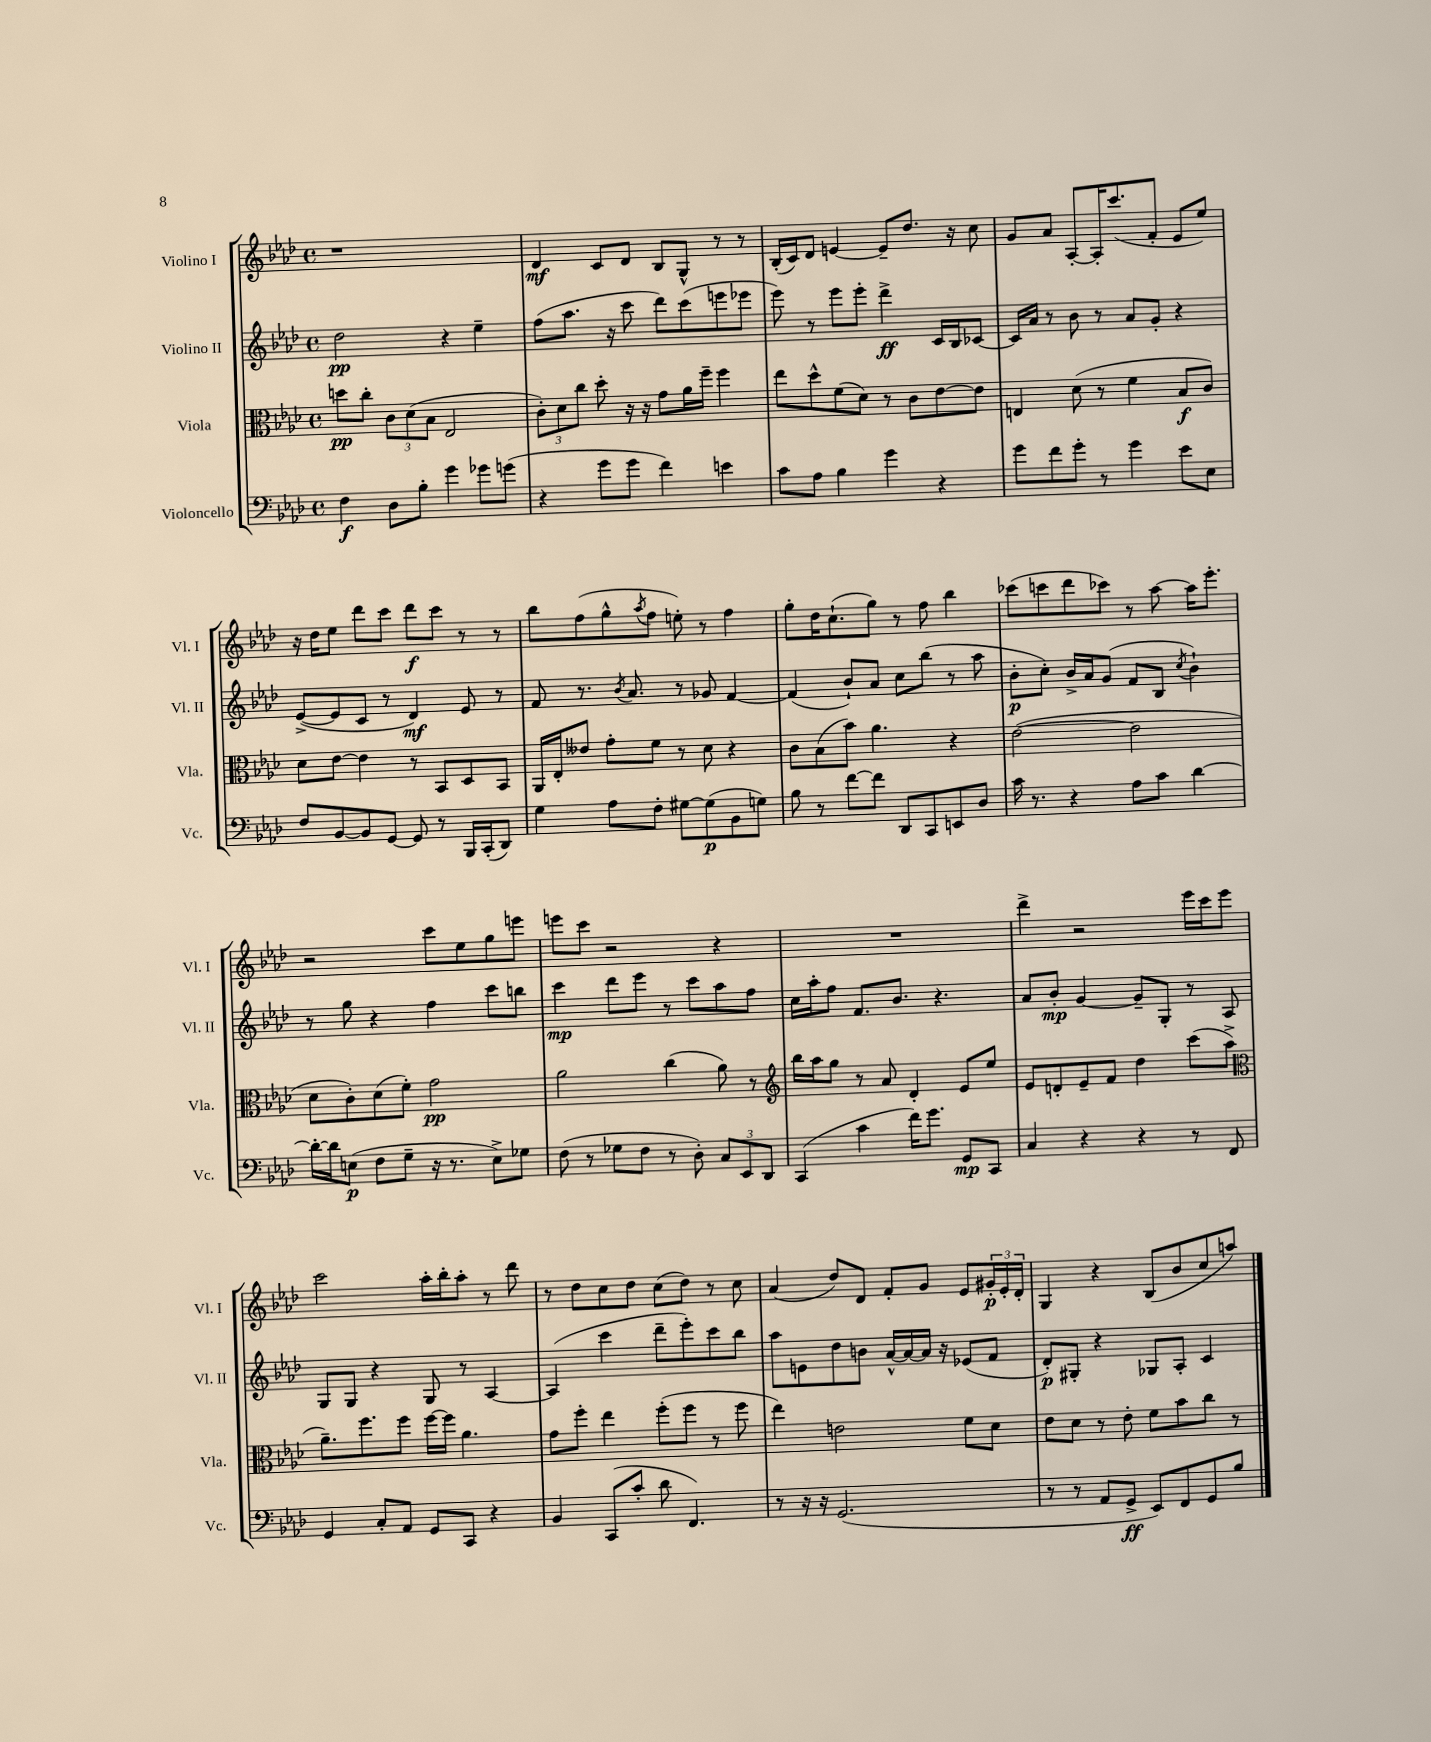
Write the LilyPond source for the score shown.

<<
\new StaffGroup <<
\new Staff = "s0" \with { instrumentName = "Violino I" shortInstrumentName = "Vl. I" } {
    \clef treble \key aes \major \defaultTimeSignature \time 4/4
    r1 |
    des'4\mf c'8 des'8 bes8 g8-^ r8 r8 |
    bes16-.( c'16) des'8 e'4~ e'8-- des''8. r16 c''8 |
    g'8 aes'8 aes8~-. aes16-. c'''8.( f'8-. ees'8 ees''8) |
    r16 des''16 ees''8 des'''8 c'''8 des'''8\f c'''8 r8 r8 |
    bes''8 f''8( g''8-^ \acciaccatura { aes''8 } f''8 e''8-.) r8 f''4 |
    g''8-. des''16 c''8.-!( g''8) r8 f''8 bes''4 |
    ces'''8( c'''8 des'''8 ces'''8) r8 aes''8~ aes''16 ees'''8.-. |
    r2 c'''8 ees''8 g''8 e'''8 |
    e'''8 c'''8 r2 r4 |
    R1 |
    des'''4-> r2 ees'''16 c'''16 ees'''8 |
    c'''2 aes''16-. bes''16-. aes''8-. r8 des'''8 |
    r8 des''8 c''8 des''8 c''8( des''8) r8 c''8 |
    aes'4( des''8) des'8 f'8-. g'8 ees'8 \tuplet 3/2 { gis'16-.\p ees'16-. des'16-. } |
    g4 r4 bes8( bes'8 c''8 a''8) \bar "|." |
}
\new Staff = "s1" \with { instrumentName = "Violino II" shortInstrumentName = "Vl. II" } {
    \clef treble \key aes \major \defaultTimeSignature \time 4/4
    des''2\pp r4 ees''4-- |
    f''8( aes''8. r16 c'''8 des'''8) c'''8( e'''8 ees'''8 |
    ees'''8) r8 ees'''8 ees'''8-. des'''4->\ff c'16 bes16 ces'8~ |
    ces'16 aes'16 r8 bes'8 r8 aes'8 g'8-. r4 |
    ees'8~->( ees'8 c'8 r8 des'4\mf) ees'8 r8 |
    f'8 r8. \acciaccatura { bes'8 } aes'8. r8 ges'8 f'4~ |
    f'4( bes'8-!) aes'8 c''8 bes''8( r8 aes''8 |
    bes'8-.\p c''8-.) bes'16-> aes'16 g'8( f'8 bes8 \acciaccatura { c''8 } bes'4-!) |
    r8 g''8 r4 f''4 c'''8 b''8 |
    c'''4\mp des'''8 ees'''8 r8 c'''8 aes''8 f''8 |
    c''16 aes''16-. f''8 f'8. bes'8. r4. |
    aes'8 bes'8-.\mp g'4~ g'8-- g8-. r8 aes8 |
    g8 g8 r4 g8 r8 aes4~ |
    aes4( c'''4 des'''8-- ees'''8-.) c'''8 bes''8 |
    aes''8 e'8 des''8 b'8 aes'16~-^ aes'16~ aes'16 r16 ees'8( f'8 |
    des'8-.\p) gis8-. r4 ges8 aes8-. c'4 \bar "|." |
}
\new Staff = "s2" \with { instrumentName = "Viola" shortInstrumentName = "Vla." } {
    \clef alto \key aes \major \defaultTimeSignature \time 4/4
    d''8\pp c''8-. \tuplet 3/2 { c'8 des'8( bes8 } ees2 |
    \tuplet 3/2 { c'8-.) des'8 c''8 } des''8-. r16 r16 g'8 aes'16 f''16-- f''4 |
    ees''8 des''8-^ f'8( des'8) r8 c'8 ees'8~ ees'8 |
    e4 des'8( r8 f'4 bes8\f c'8) |
    des'8 ees'8~ ees'4 r8 bes,8 des8 bes,8 |
    aes,16 ees16-. eeses'8 g'8-. f'8 r8 des'8 r4 |
    c'8 bes8( bes'8) aes'4. r4 |
    ees'2~( ees'2 |
    des'8 c'8-.) des'8( f'8-.) g'2\pp |
    aes'2 c''4( aes'8) r8 |
    \clef treble bes''16 aes''16 g''8 r8 aes'8 des'4-. ees'8 ees''8 |
    ees'8 d'8-. ees'8-- f'8 des''4 c'''8( aes''8-> |
    \clef alto aes'8.--) f''8. f''8 f''16~ f''16 aes'4. |
    g'8 f''8-. ees''4 f''8-.( f''8 r8 f''8 |
    ees''4) e'2 f'8 des'8 |
    ees'8 des'8 r8 ees'8-. f'8 bes'8 c''8 r8 \bar "|." |
}
\new Staff = "s3" \with { instrumentName = "Violoncello" shortInstrumentName = "Vc." } {
    \clef bass \key aes \major \defaultTimeSignature \time 4/4
    f4\f des8 bes8-. g'4 ges'8 g'8( |
    r4 g'8 g'8 f'4) e'4 |
    c'8 aes8 bes4 g'4 r4 |
    g'8 f'8 g'8-. r8 g'4 ees'8 ees8 |
    f8 bes,8~ bes,8 g,8~ g,8 r8 bes,,16 c,16-.( des,8) |
    g4 aes8 f8-. gis8~ gis8\p( bes,8 g8) |
    bes8 r8 f'8~ f'8 des,8 c,8 e,8 des8 |
    c'16 r8. r4 aes8 c'8 des'4~ |
    des'16~-. des'16 e8\p( f8 g8-- r16 r8. e8->) ges8 |
    f8( r8 ges8 f8 r8 des8-.) \tuplet 3/2 { c8 ees,8 des,8 } |
    c,4( c'4 f'16) g'8. g,8\mp c,8 |
    c4 r4 r4 r8 f,8 |
    g,4 c8-. aes,8 g,8 c,8 r4 |
    bes,4 c,8( c'8-. des'8 f,4.) |
    r8 r16 r16 g,2.( |
    r8 r8 aes,8 g,8->\ff ees,8) f,8 g,8 bes8 \bar "|." |
}
>>
>>
\layout { \context { \Score \remove "Bar_number_engraver" } }
